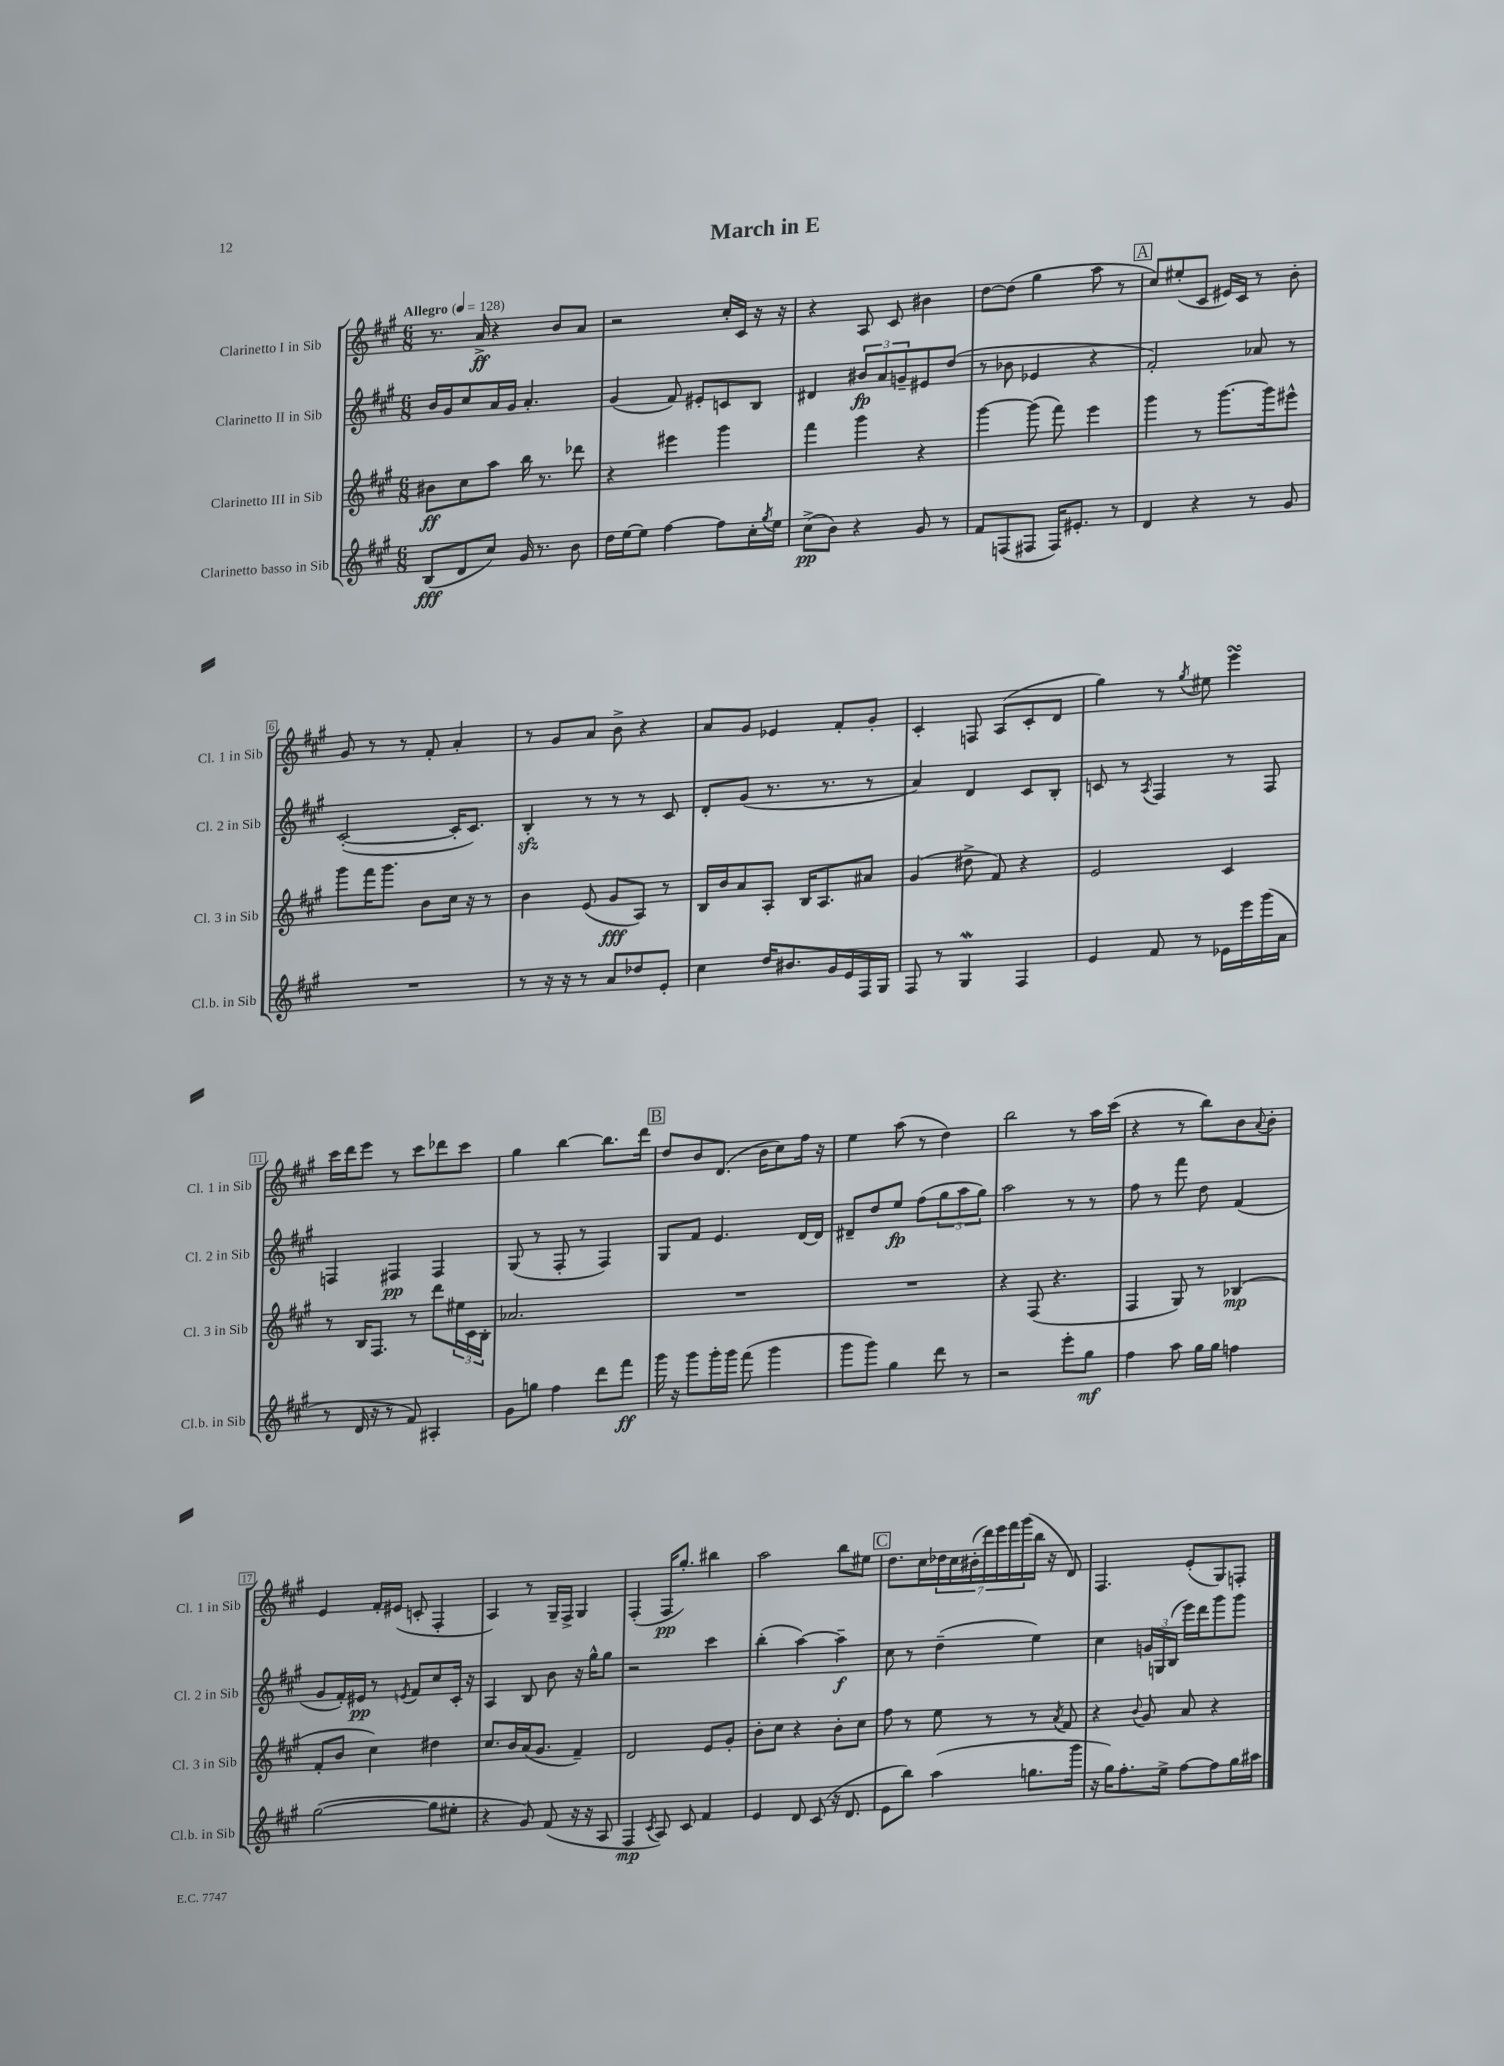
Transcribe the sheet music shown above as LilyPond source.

\header { title = "March in E" }
<<
\new StaffGroup <<
\new Staff = "s0" \with { instrumentName = "Clarinetto I in Sib" shortInstrumentName = "Cl. 1 in Sib" } {
    \clef treble \key a \major \numericTimeSignature \time 6/8 \tempo "Allegro" 4 = 128
    r8. a'16->\ff r4 b'8 a'8 |
    r2 cis''16-. cis'16 r16 r16 |
    r4 a8 cis'8 bis'4 |
    d''8~ d''8( gis''4 a''8 r8 |
    \mark \markup { \box "A" } cis''8) eis''8-.( cis'8 eis'16) cis'16 r8 b'8-. |
    gis'8 r8 r8 fis'8-. a'4-. |
    r8 gis'8 a'8 b'8-> r4 |
    a'8 gis'8 ees'4 fis'8-. gis'8-. |
    cis'4-. f8 a8( cis'8-. d'8 |
    gis''4) r8 \acciaccatura { gis''8 } eis''8 e'''4\turn |
    cis'''16 d'''16 e'''8 r8 cis'''8 des'''8 cis'''8 |
    gis''4 b''4~ b''8. d'''16 |
    \mark \markup { \box "B" } d''8 b'8 d'8.( b'16 cis''8) fis''16 r16 |
    e''4 a''8( r8 d''4) |
    b''2 r8 a''16 cis'''16( |
    r4 r8 b''8) b'8 \appoggiatura { a'8 } b'8-. |
    e'4 fis'16-. eis'16( c'8-. fis4-. |
    a4) r8 gis16-- fis16-> gis4 |
    fis4-.( fis16\pp gis''8.-.) bis''4 |
    a''2 b''8 eis''8 |
    \mark \markup { \box "C" } d''8. cis''16 \tuplet 7/4 { des''16 cis''16 bis'16-.( d'''16) e'''16 fis'''16 gis'''16( } b''16 r16 d'8) |
    fis4. e'8-.( gis8) f8-. \bar "|." |
}
\new Staff = "s1" \with { instrumentName = "Clarinetto II in Sib" shortInstrumentName = "Cl. 2 in Sib" } {
    \clef treble \key a \major \numericTimeSignature \time 6/8
    b'16 gis'16 cis''8 a'16 gis'16 a'4.-. |
    gis'4( fis'8) eis'8-. c'8 b8 |
    dis'4 \tuplet 3/2 { bis'8\fp a'8 g'8-- } eis'8 d''8( |
    r8 bes'8 ees'4 r4 |
    \mark \markup { \box "A" } fis'2-.) aes'8 r8 |
    cis'2~-.( cis'16-. cis'8.) |
    b4-.\sfz r8 r8 r8 cis'8 |
    d'8-. gis'8( r8. r8. r8 |
    a'4) d'4 cis'8 b8-. |
    c'8 r8 \acciaccatura { a8 } fis4 r8 fis8 |
    f4 fis4\pp fis4 |
    gis8( r8 fis8-. r8 fis4) |
    \mark \markup { \box "B" } gis8 fis'8 e'4. d'16~ d'16 |
    dis'8-- d''8 e''8\fp fis''8( \tuplet 3/2 { gis''8 a''8 gis''8) } |
    a''2 r8 r8 |
    fis''8 r8 fis'''8 d''8 fis'4( |
    gis'8 fis'16-.) eis'16\pp r8 \acciaccatura { e'8 } fis'8 cis''8 cis'16-. r16 |
    a4 b8 b'8 r16 gis''16-^ gis''8 |
    r2 cis'''4 |
    b''4-.( a''4~) a''4--\f |
    \mark \markup { \box "C" } cis''8 r8 d''4--( e''4) |
    cis''4 \tuplet 3/2 { g'16 g16 b16( } e'''16) d'''16 gis'''8 gis'''8 \bar "|." |
}
\new Staff = "s2" \with { instrumentName = "Clarinetto III in Sib" shortInstrumentName = "Cl. 3 in Sib" } {
    \clef treble \key a \major \numericTimeSignature \time 6/8
    bis'8\ff cis''8 a''8 b''16 r8. des'''8 |
    r4 eis'''4 gis'''4 |
    fis'''4 gis'''4 r4 |
    gis'''4~ gis'''8( fis'''8) e'''4 |
    \mark \markup { \box "A" } gis'''4 r8 gis'''8.~ gis'''16 eis'''8-^ |
    gis'''8 fis'''16 gis'''8. b'8 cis''16 r16 r8 |
    b'4 e'8( gis'8\fff a8) r8 |
    b16 b'16 a'8 a8-. b16 a8. ais'8 |
    gis'4( dis''8-> fis'8) r4 |
    e'2 cis'4 |
    r8 b16 fis8. r8 d'''8 \tuplet 3/2 { eis''16 cis'16 b16-. } |
    aes'2. |
    \mark \markup { \box "B" } R2. |
    R2. |
    r4 fis8( r4. |
    fis4 gis8) r8 bes4\mp( |
    fis'8-. b'8 cis''4) dis''4 |
    cis''8. b'16 a'16( gis'8. fis'4--) |
    d'2 e'8 gis'8-. |
    b'8-. cis''8 r4 b'8-. cis''8 |
    \mark \markup { \box "C" } fis''8 r8 e''8 r8 r8 \acciaccatura { a'8 } fis'8 |
    r4 \appoggiatura { b'8 } gis'8 a'8 r4 \bar "|." |
}
\new Staff = "s3" \with { instrumentName = "Clarinetto basso in Sib" shortInstrumentName = "Cl.b. in Sib" } {
    \clef treble \key a \major \numericTimeSignature \time 6/8
    b8\fff( d'8 cis''8) gis'16 r8. b'8 |
    d''16 e''16~ e''8 fis''4~ fis''8 cis''16-. \acciaccatura { gis''8 } e''16 |
    cis''8->\pp( b'8) r4 gis'8 r8 |
    fis'8 f8( fis8 fis16) eis'8.-. r8 |
    \mark \markup { \box "A" } d'4 r4 r8 gis'8 |
    R2. |
    r8 r16 r16 r8 a'8 des''8 e'8-. |
    cis''4 d''16 bis'8. gis'16 e'16 fis16 gis16 |
    fis8 r8 gis4\mordent fis4 |
    e'4 fis'8 r8 ees'16 e'''16 gis'''16( a'16 |
    r8 d'16 r16 r8 fis'8) ais4-. |
    gis'8 g''8 fis''4 d'''8 fis'''8\ff |
    \mark \markup { \box "B" } gis'''16 r16 gis'''8 gis'''16-. gis'''16 fis'''8( gis'''4 |
    gis'''8 gis'''8) gis''4 d'''8 r8 |
    r2 e'''8-. gis''8\mf |
    fis''4 a''8 gis''16 gis''16 f''4 |
    gis''2~( gis''8 eis''8-. |
    r4 gis'8) fis'8( r16 r16 a8 |
    fis4\mp \acciaccatura { cis'8 } a8) cis'8 fis'4 |
    e'4 d'8 cis'8( r16 d'8. |
    \mark \markup { \box "C" } e'8 b''8) a''4( g''8. gis'''16 |
    r16 gis''16) fis''8.-. e''16-> fis''8~ fis''8 gis''16 ais''16 \bar "|." |
}
>>
>>
\layout { \context { \Score \override BarNumber.stencil = #(make-stencil-boxer 0.1 0.3 ly:text-interface::print) } }
